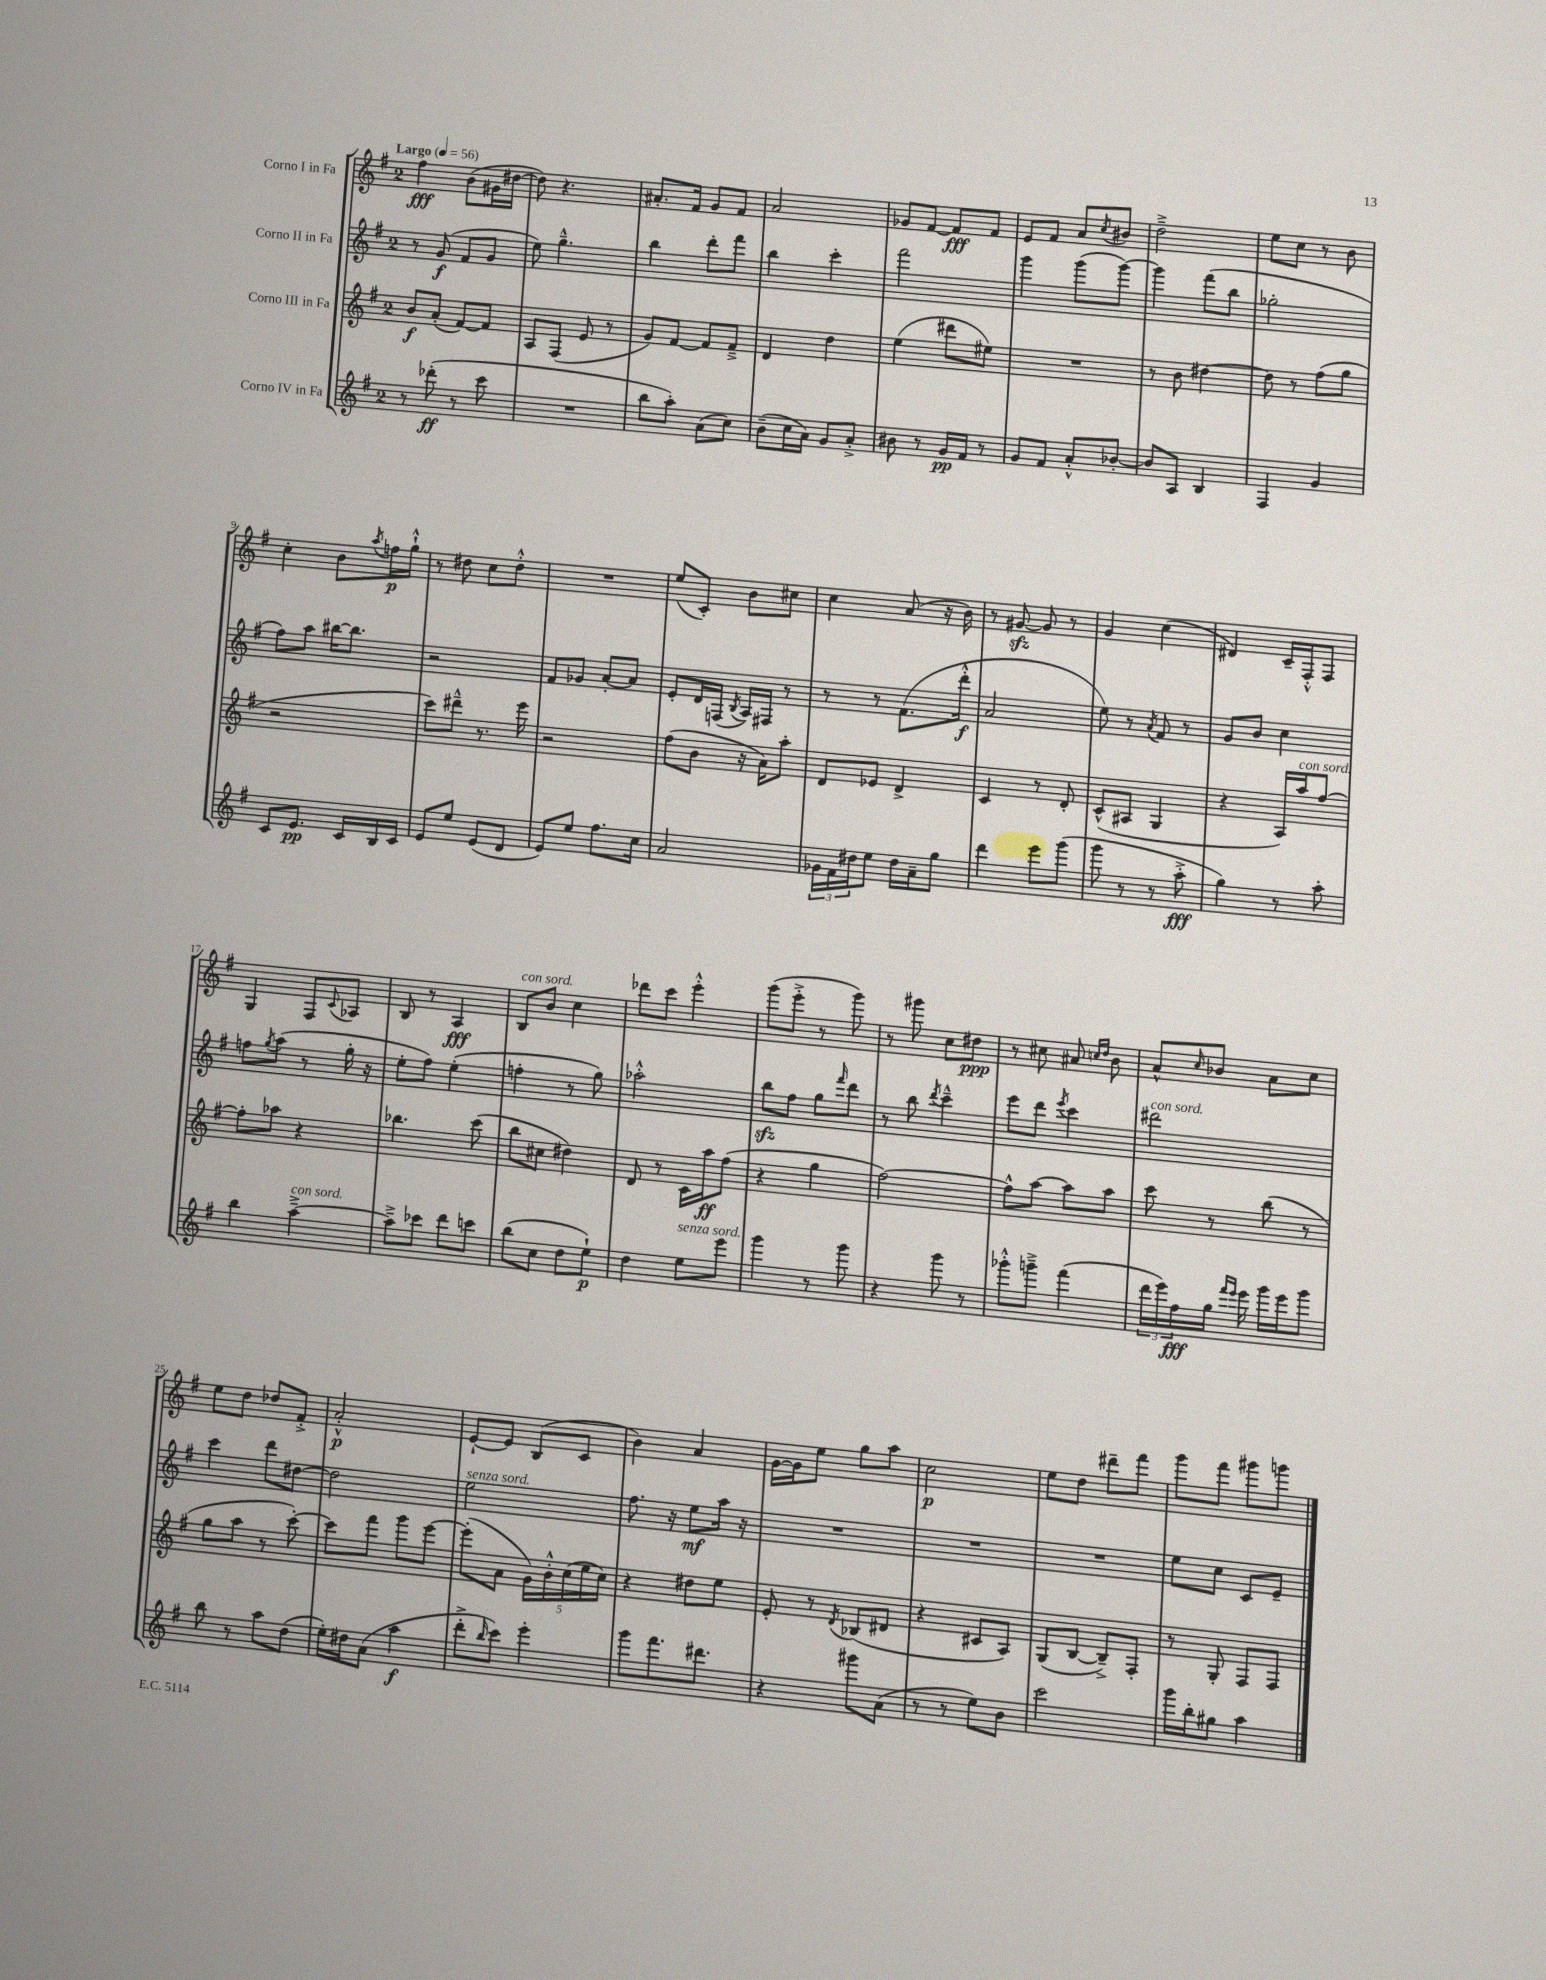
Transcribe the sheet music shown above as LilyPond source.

<<
\new StaffGroup <<
\new Staff = "s0" \with { instrumentName = "Corno I in Fa" } {
    \clef treble \key g \major \once \override Staff.TimeSignature.style = #'single-digit \time 2/4 \tempo "Largo" 4 = 56
    fis''4\fff b'8( gis'16 dis''16~ |
    dis''8) r4. |
    ais'8.-. fis'16 g'8 fis'8 |
    a'2 |
    ges'8 fis'8~ fis'8\fff fis'8 |
    e'8 fis'8 a'8 \acciaccatura { c''8 } bis'8 |
    d''2---> |
    e''8 c''8 r8 b'8 |
    c''4-. b'8 \acciaccatura { a''8 } f''16\p g''16-!-^ |
    r8 dis''8 c''8 dis''8-.-^ |
    R2 |
    e''8( c'8-.) b'8 cis''8 |
    c''4 a'8( r16 b'16) |
    r8 gis'8~\sfz gis'8 r8 |
    g'4 c''4( |
    dis'4) c'16-- fis16-.-^ fis8 |
    g4 fis8 \appoggiatura { c'8 } aes8 |
    b8 r8 a4\fff |
    b8^\markup { \italic "con sord." } b'8 c''4 |
    des'''8 c'''8 e'''4-.-^ |
    g'''8( e'''8-.-> r8 g'''8) |
    r8 gis'''8 c''8 dis''8\ppp |
    r8 cis''8 ais'8 \grace { c''16 d''16 } b'8 |
    a'8-^ \grace { c''16 } bes'8 a'8 c''8 |
    e''8 d''8 des''8 fis'8-.-> |
    a'2-.-^\p |
    e'8~-! e'8 b8( c'8 |
    b'4) a'4 |
    g'16~ g'16 e''8 g''8 a''8 |
    c''2\p |
    e''8 d''8 dis'''8-- fis'''8 |
    g'''8 fis'''8 gis'''8 g'''8 \bar "|." |
}
\new Staff = "s1" \with { instrumentName = "Corno II in Fa" } {
    \clef treble \key g \major \once \override Staff.TimeSignature.style = #'single-digit \time 2/4
    r8 g'8\f( fis'8 g'8 |
    e''8) g''4.---^ |
    b''4 d'''8-. fis'''8 |
    b''4 c'''4-. |
    fis'''2 |
    g'''4 g'''8( g'''8~) |
    g'''4 fis'''8( b''8 |
    ges''2-. |
    fis''8) a''8 bis''16~ bis''8. |
    r2 |
    fis'8 ges'8 a'8~-. a'8 |
    e'8-. d'16 f16( \acciaccatura { b8 } a16) fis16 r8 |
    r8 r8 fis'8.( d'''16-.-^\f |
    a'2 |
    e''8) r8 \acciaccatura { a'8 } fis'8 r8 |
    g'8 b'8 c''4 |
    f''8 \acciaccatura { g''8 } a''8( r8 g''16-. r16 |
    e''8-. fis''8) e''4-.( |
    f''4-. r8 g''8) |
    aes''2-.-^ |
    b''8\sfz fis''8 g''8 \grace { fis'''16 } d'''8 |
    r8 b''8 \acciaccatura { d'''8 } c'''4---^ |
    e'''8 d'''8 \acciaccatura { e'''8 } c'''4 |
    dis'''2^\markup { \italic "con sord." } |
    c'''4 d'''8 dis''8~ |
    dis''2 |
    e''2^\markup { \italic "senza sord." } |
    fis''8. r16 e''8\mf a''16 r16 |
    R2 |
    R2 |
    R2 |
    e''8 c''8 c'8 e'8-- \bar "|." |
}
\new Staff = "s2" \with { instrumentName = "Corno III in Fa" } {
    \clef treble \key g \major \once \override Staff.TimeSignature.style = #'single-digit \time 2/4
    b'8\f a'8-.( fis'8~) fis'8 |
    a8 fis8( e'8 r8 |
    g'8) fis'8~ fis'8 fis'8---> |
    d'4 d''4 |
    e''4( dis'''8 eis''8) |
    R2 |
    r8 b'8 dis''4~ |
    dis''8 r8 fis''8( g''8 |
    r2 |
    c'''8) dis'''8---^ r8. e'''16 |
    r2 |
    fis''8( b'8 r16 a'16) a''8-. |
    d'8 ees'8 d'4-> |
    c'4 r8 d'8-. |
    c'8-^( ais8 g4 |
    r4 a16) a''16^\markup { \italic "con sord." } fis''8~ |
    fis''8-. aes''8 r4 |
    bes''4. c'''8( |
    b''8 cis''8 dis''4) |
    d'8 r8 c'16 a''16\ff fis''8( |
    r4 g''4 |
    fis''2~) |
    fis''8-^ a''8~ a''8 a''8 |
    c'''8 r8 b''8( r8 |
    g''8 a''8 r8 c'''8~-.) |
    c'''8 fis'''8 g'''8 e'''8~ |
    e'''8-.( a'8 \tuplet 5/4 { g'16) b'16-.-^ c''16( e''16 c''16) } |
    r4 dis''8 e''8 |
    e'8-. r8 \acciaccatura { d'8 } bes8( dis'8 |
    r4 cis'8 a8) |
    g8( b8~ b8--->) fis8-. |
    r8 g8-. fis8 fis8 \bar "|." |
}
\new Staff = "s3" \with { instrumentName = "Corno IV in Fa" } {
    \clef treble \key g \major \once \override Staff.TimeSignature.style = #'single-digit \time 2/4
    r8 des'''8-.\ff( r8 c'''8 |
    R2 |
    b''8 a''8-.) a'8( c''8) |
    b'8--( c''16 a'16) g'8 a'8-.-> |
    bis'8 r8 g'16\pp fis'16 r8 |
    g'8 fis'8 a'8-.-^ bes'8~-. |
    bes'8 a8 b4 |
    fis4 g'4 |
    c'8 e'8.\pp c'16 b16 c'16 |
    e'8 e''8 e'8( d'8 |
    e'8) e''8 fis''8. c''16 |
    a'2 |
    \tuplet 3/2 { ges'16 fis'16 dis''16 } e''8 dis''16 a'16-- g''8 |
    d'''4 e'''8 g'''8( |
    g'''8 r8 r8 a''8-.->\fff |
    g''4) r8 a''8-. |
    b''4 a''4~--->^\markup { \italic "con sord." } |
    a''8---> ces'''8 d'''8 c'''8 |
    b''8( c''8 d''8 e''8-!\p) |
    d''4 e''8^\markup { \italic "senza sord." } e'''8 |
    g'''4 r8 g'''8 |
    r4 g'''8 r8 |
    ges'''8-.-^ g'''8---> fis'''4( |
    \tuplet 3/2 { d'''16 e'''16) fis''16\fff } g''16 \grace { fis'''16 e'''16 } e'''16 g'''16 e'''16 g'''8 |
    b''8 r8 a''8 d''8( |
    e''16-.) dis''16 a'8( a''4\f |
    d'''8-.-> \grace { b''16 } c'''8) e'''4-. |
    g'''8 fis'''8. dis'''8. |
    r4 gis'''8 a'8( |
    r8 r8 e''8) b'8 |
    c'''2 |
    g'''16 b''16-. gis''8 a''4 \bar "|." |
}
>>
>>
